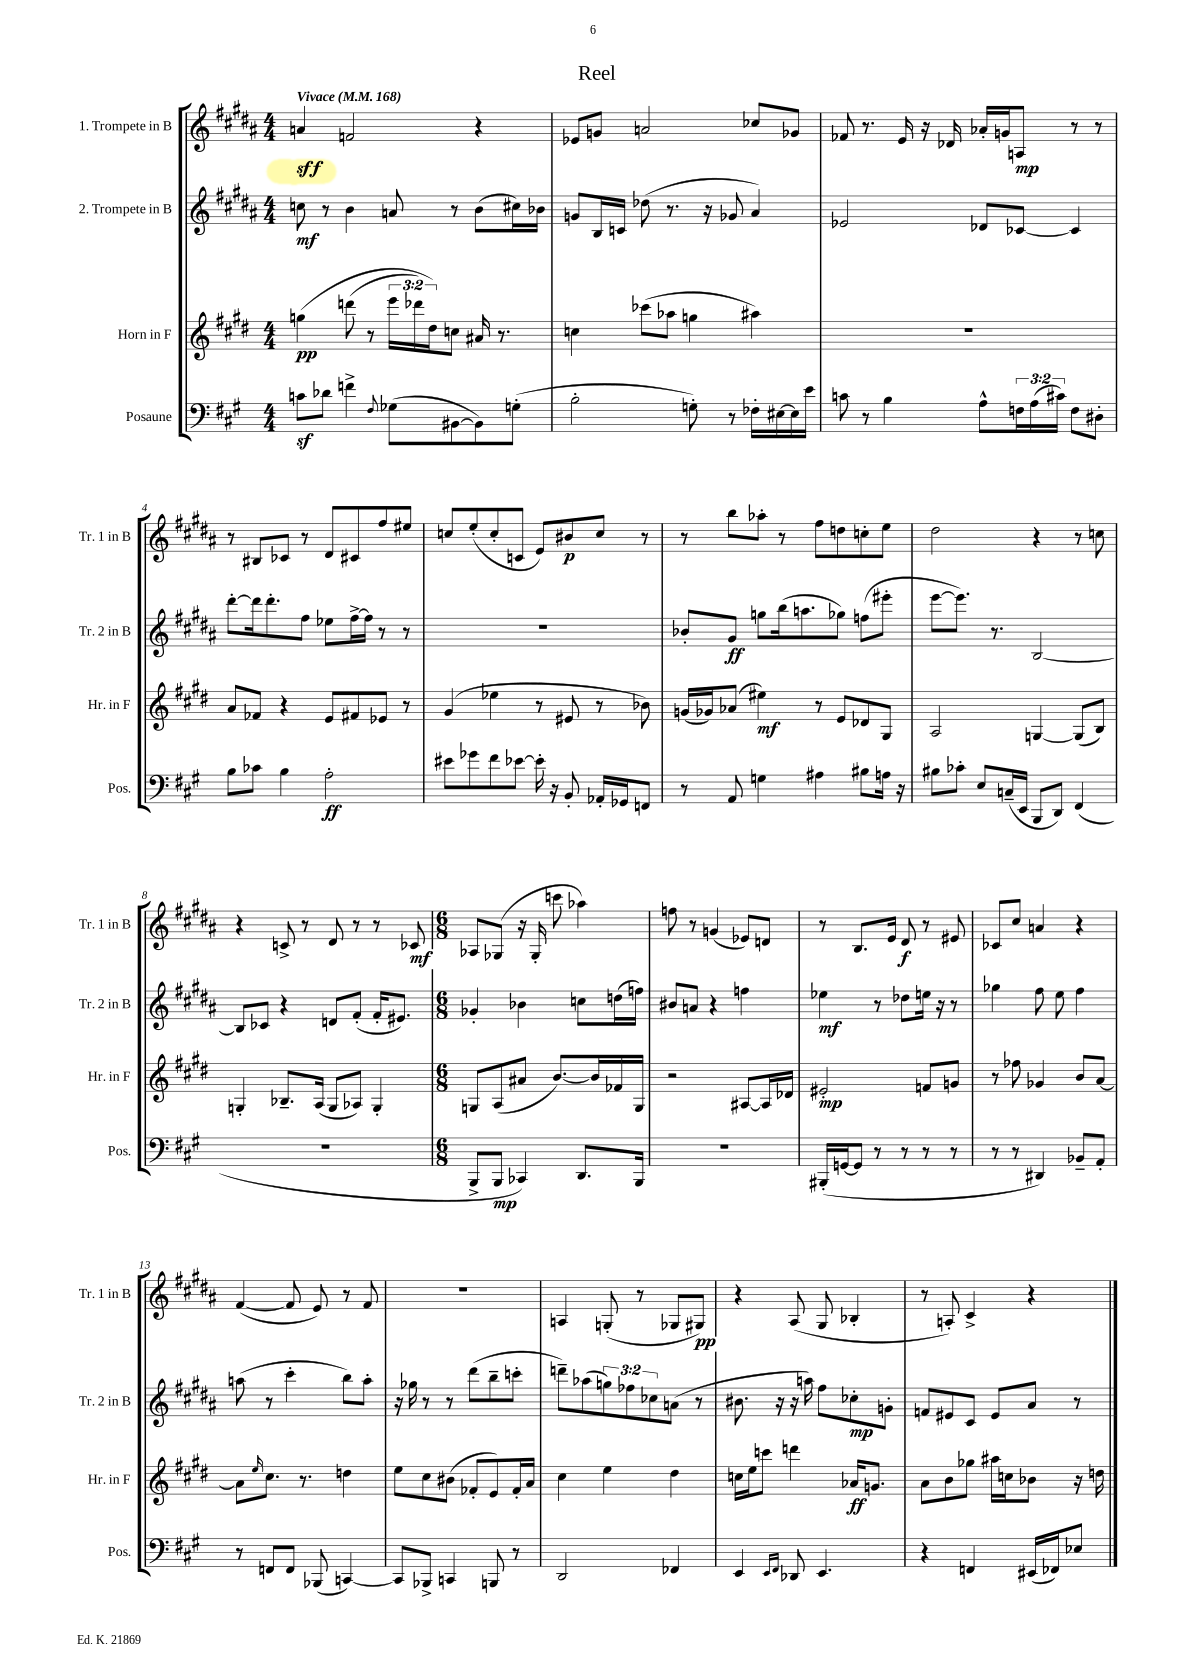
\header { title = "Reel" }
<<
\new StaffGroup <<
\new Staff = "s0" \with { instrumentName = "1. Trompete in B" shortInstrumentName = "Tr. 1 in B" } {
    \clef treble \key b \major \numericTimeSignature \time 4/4 \tempo "Vivace" 4 = 168
    a'4\sff f'2 r4 |
    ees'8 g'8 a'2 ces''8 ges'8 |
    fes'8 r8. e'16 r16 des'16 aes'16-. g'16 a8\mp r8 r8 |
    r8 bis8 ces'8 r8 dis'8 cis'8 fis''8 eis''8 |
    c''8 e''8-.( c''8-. c'8 e'8) bis'8\p c''8 r8 |
    r8 b''8 aes''8-. r8 fis''8 d''8 c''8-. e''8 |
    dis''2 r4 r8 c''8 |
    r4 c'8-> r8 dis'8 r8 r8 ces'8\mf |
    \numericTimeSignature \time 6/8 aes8 ges8( r16 ges16-. c'''8 aes''4) |
    f''8 r8 g'4( ees'8) d'8 |
    r8 b8. e'16 dis'8\f r8 eis'8 |
    ces'8 cis''8 a'4 r4 |
    fis'4~( fis'8 e'8) r8 fis'8 |
    R2. |
    a4 g8-.( r8 ges8 gis8\pp) |
    r4 ais8( gis8 bes4-. |
    r8 a8-.) cis'4-> r4 \bar "|." |
}
\new Staff = "s1" \with { instrumentName = "2. Trompete in B" shortInstrumentName = "Tr. 2 in B" } {
    \clef treble \key b \major \numericTimeSignature \time 4/4 \override Staff.TupletNumber.text = #tuplet-number::calc-fraction-text
    c''8\mf r8 b'4 a'8 r8 b'8( cis''16) bes'16 |
    g'8 b16 c'16 des''8( r8. r16 ges'8 ais'4) |
    ees'2 des'8 ces'8~ ces'4 |
    dis'''8~-. dis'''16 dis'''8.-. fis''8 ees''8 fis''16~-> fis''16 r8 r8 |
    r1 |
    bes'8-. gis'8\ff g''8 b''16( a''8. ges''8) f''8( eis'''8-. |
    e'''8~ e'''8.) r8. b2~ |
    b8 ces'8 r4 d'8 fis'8-.( fis'16-. eis'8.) |
    \numericTimeSignature \time 6/8 ges'4-. bes'4 c''8 d''16( f''16) |
    bis'8 a'8 r4 f''4 |
    ees''4\mf r8 des''8 e''16 r16 r8 |
    ges''4 fis''8 e''8 fis''4 |
    a''8( r8 cis'''4-. b''8) a''8-. |
    r16 ges''16 r8 r8 dis'''8( b''8-- c'''8-. |
    d'''8--) aes''8( \tuplet 3/2 { g''8) fes''8 ces''8 } a'8( r8 |
    bis'8. r16 r16 a''16) fis''8 ces''8-.\mp g'8-. |
    f'8 eis'8 cis'8 eis'8 ais'8 r8 \bar "|." |
}
\new Staff = "s2" \with { instrumentName = "Horn in F" shortInstrumentName = "Hr. in F" } {
    \clef treble \key e \major \numericTimeSignature \time 4/4 \override Staff.TupletNumber.text = #tuplet-number::calc-fraction-text
    g''4\pp\( d'''8( r8 \tuplet 3/2 { e'''16 des'''16) dis''16\) } c''8 ais'16 r8. |
    c''4 ces'''8( aes''8 g''4 ais''4) |
    R1 |
    a'8 fes'8 r4 e'8 fis'8 ees'8 r8 |
    gis'4( ees''4 r8 eis'8 r8 bes'8) |
    g'16( ges'16) aes'8( eis''4\mf) r8 e'8 des'8 gis8 |
    a2 g4~ g8( b8) |
    g4-. bes8.-- a16( g8 aes8) g4-. |
    \numericTimeSignature \time 6/8 g8 a8( ais'8 b'8.~) b'16 fes'16 g16 |
    r2 ais8~ ais16 des'16 |
    eis'2-.\mp f'8 g'8 |
    r8 fes''8 ges'4 b'8 a'8~ |
    a'8 \grace { e''16 } cis''8. r8. d''4 |
    e''8 cis''8 bis'8( fes'8-. e'8) fes'16-. a'16 |
    cis''4 e''4 dis''4 |
    c''16 e''16 c'''8 d'''4 aes'16\ff g'8. |
    a'8 b'8 ges''8 ais''16 c''16 bes'8 r16 d''16 \bar "|." |
}
\new Staff = "s3" \with { instrumentName = "Posaune" shortInstrumentName = "Pos." } {
    \clef bass \key a \major \numericTimeSignature \time 4/4 \override Staff.TupletNumber.text = #tuplet-number::calc-fraction-text
    c'8\sf des'8 f'4-> \appoggiatura { fis8 } ges8( bis,8~ bis,8) g8-.( |
    b2-. g8-.) r8 fes16-. eis16~ eis16 e'16 |
    c'8 r8 b4 a8-^ \tuplet 3/2 { f16 a16( cis'16) } f8 dis8-. |
    b8 ces'8 b4 a2-.\ff |
    eis'8 ges'8 fis'8 ees'8~ ees'16-. r16 b,8-. aes,16-. ges,16 f,8 |
    r8 a,8 g4 ais4 bis8 a16 r16 |
    bis8 ces'8-. e8 c16--( e,16 b,,8 d,8) fis,4( |
    R1 |
    \numericTimeSignature \time 6/8 b,,8-> b,,8\mp ces,4) d,8. b,,16 |
    r2. |
    bis,,16-.( g,16~ g,8 r8 r8 r8 r8 |
    r8 r8 dis,4) bes,8-- a,8-. |
    r8 f,8 f,8 bes,,8( c,4~) |
    c,8 bes,,8-> c,4 b,,8 r8 |
    d,2 fes,4 |
    e,4 \grace { e,16 fis,16 } des,8 e,4. |
    r4 f,4 eis,16( fes,16) ees8 \bar "|." |
}
>>
>>
